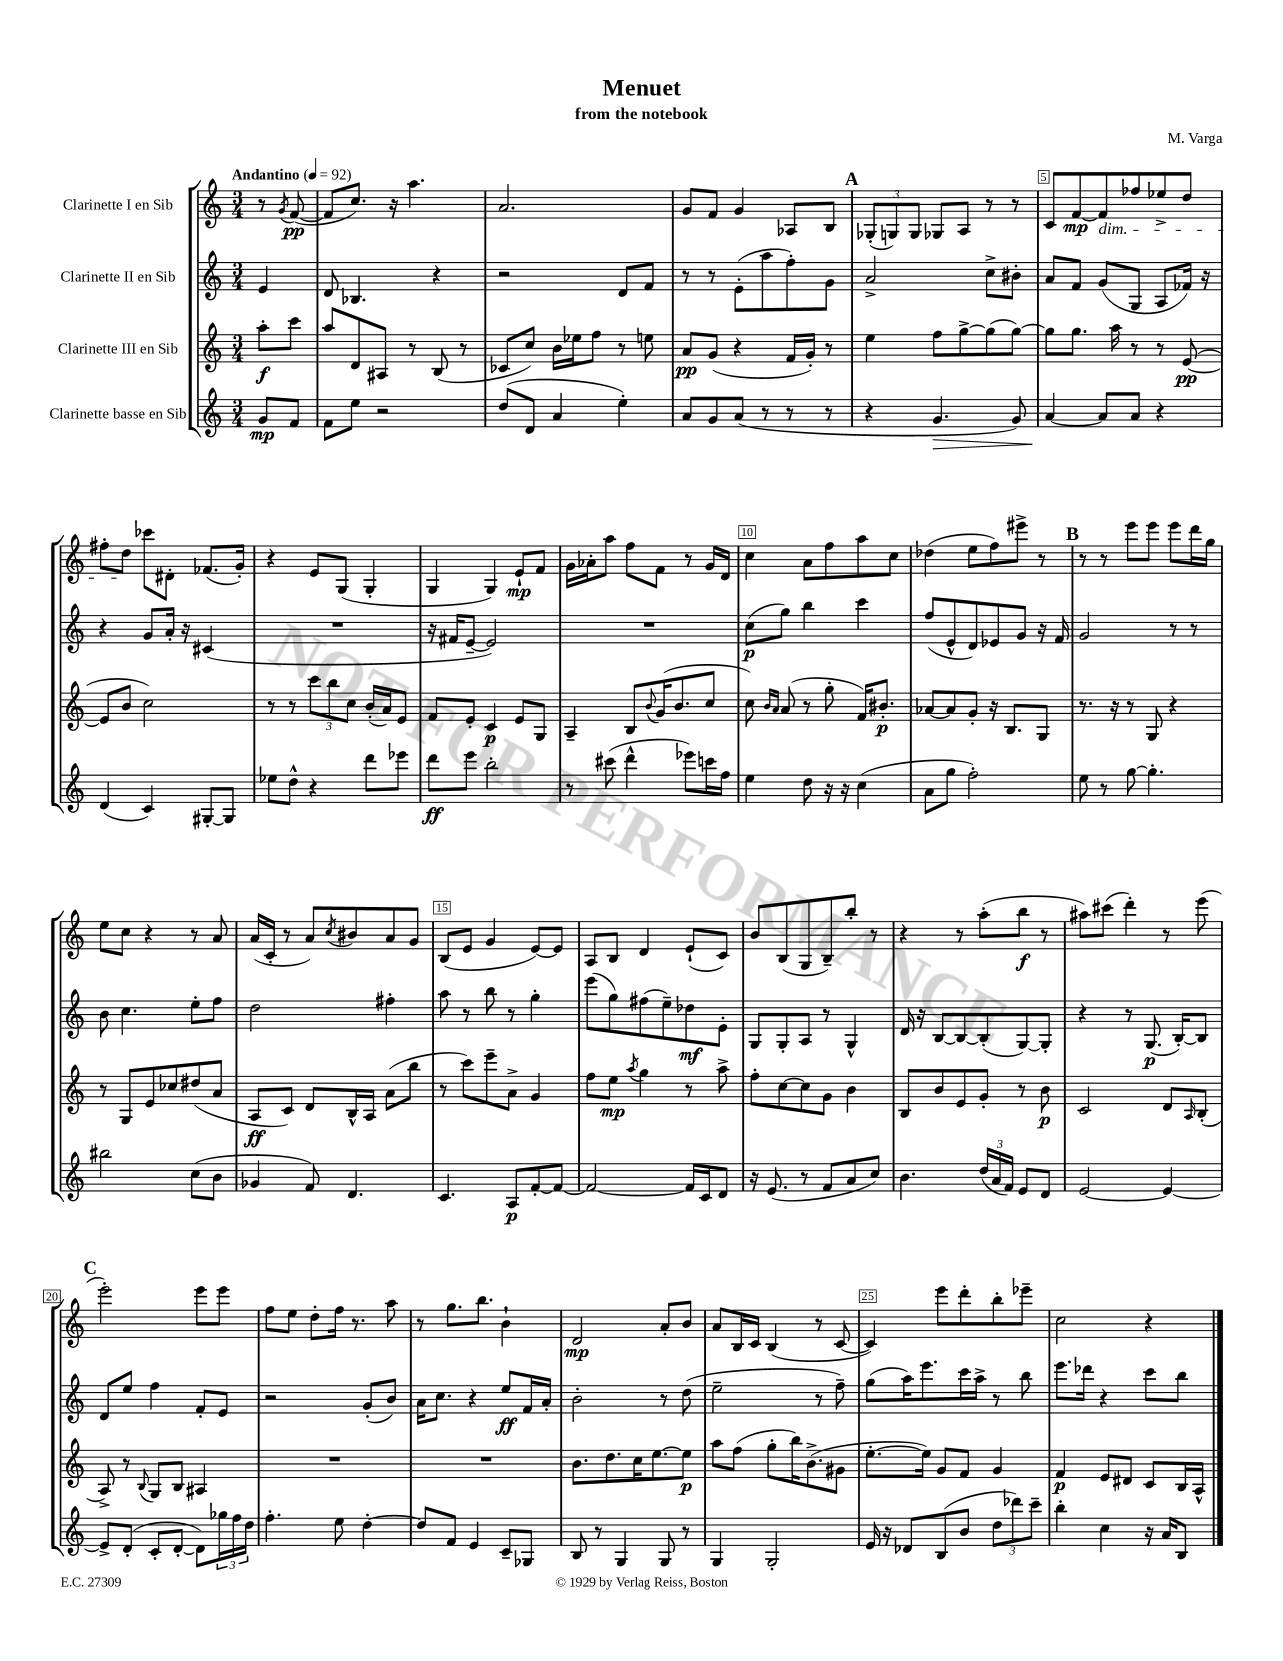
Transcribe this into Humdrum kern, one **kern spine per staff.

**kern	**kern	**kern	**kern
*staff4	*staff3	*staff2	*staff1
*clefG2	*clefG2	*clefG2	*clefG2
*k[]	*k[]	*k[]	*k[]
*M3/4	*M3/4	*M3/4	*M3/4
*MM92	*MM92	*MM92	*MM92
8g	8aa'	4e	8r
.	.	.	8qg
8f	8ccc	.	([8f
=	=	=	=
8f	8aa	8d	8f]
8ee	8d	4.B-	8.cc)
2r	8A#	.	.
.	.	.	16r
.	8r	.	4.aa
.	(8B	4r	.
.	8r	.	.
=	=	=	=
(8dd	8c-	2r	2.a
8d	8cc)	.	.
4a	16b	.	.
.	16ee-	.	.
.	8ff	.	.
4ee')	8r	8d	.
.	8ee	8f	.
=	=	=	=
8a	8a	8r	8g
8g	(8g	8r	8f
(8a	4r	(8e'	4g
8r	.	8aa	.
8r	16f	8ff')	8A-
.	16g')	.	.
8r	8r	8g	8B
=	=	=	=
4r	4ee	2a^	(12G-'
.	.	.	12G)
.	.	.	12G
4.g	8ff	.	8G-
.	[8gg^	.	8A
.	(8gg]	8cc^	8r
8g)	[8gg)	8b#'	8r
=	=	=	=
[4a	8gg]	8a	8c
.	8.gg	8f	[8f
8a]	.	(8g	8f]
.	16aa	.	.
8a	8r	8G	8ff-
4r	8r	8A	8ee-^
.	([8e	16f-)	8dd
.	.	16r	.
=	=	=	=
(4d	8e]	4r	8ff#'
.	8b	.	8dd
4c)	2cc)	8g	8ccc-
.	.	16a'	8d#'
.	.	16r	.
[8G#'	.	(4c#	(8.f-
8G#]	.	.	.
.	.	.	16g')
=	=	=	=
8ee-	8r	2.r	4r
8dd^^	8r	.	.
4r	12ccc	.	8e
.	12bb	.	.
.	.	.	(8G
.	12cc	.	.
8ddd	(16b'	.	4G'
.	16a)	.	.
8eee-	8e	.	.
=	=	=	=
8ddd	8f	16r	4G
.	.	16f#	.
8eee	8e'	[8e~	.
2bb'	4c	2e])	4G)
.	8e	.	8e`
.	8G	.	8f
=	=	=	=
8r	4A~	2.r	16g
.	.	.	16a-'
(8ccc#	.	.	8aa
4ddd^^	8B	.	8ff
.	8qqb	.	.
.	(16g	.	8f
.	8.b	.	.
8eee-)	.	.	8r
16ccc	8cc	.	16g
16ff	.	.	16d
=	=	=	=
4ee	8cc)	(8cc	4cc
.	16qqb	.	.
.	16qqa	.	.
.	(8a	8gg)	.
8dd	8r	4bb	8a
16r	8gg'	.	8ff
16r	.	.	.
(4cc	16f)	4ccc	8aa
.	8.b#'	.	.
.	.	.	8cc
=	=	=	=
8a	[8a-	(8ff	(4dd-
8gg	8a-]	8e^^	.
2ff')	8g'	8d)	8ee
.	16r	8e-	8ff)
.	8.B	.	.
.	.	8g	8eee#^
.	8G	16r	8r
.	.	16f	.
=	=	=	=
8ee	8.r	2g	8r
8r	.	.	8r
.	16r	.	.
[8gg	8r	.	8eee
4.gg']	8G	.	8eee
.	4r	8r	8eee
.	.	8r	16ddd
.	.	.	16gg
=	=	=	=
2bb#	8r	8b	8ee
.	8G	4.cc	8cc
.	8e	.	4r
.	8cc-	.	.
(8cc	(8dd#	8ee'	8r
8b	8a	8ff	8a
=	=	=	=
4g-	8A	2dd	(16a
.	.	.	16c'
.	8c)	.	8r
8f)	8d	.	8a)
.	.	.	8qcc
4.d	16B^^	.	8b#
.	16A	.	.
.	(8a	4ff#'	8a
.	8bb	.	8g
=	=	=	=
4.c	8r	8aa	(8B
.	8ccc)	8r	8e
.	8eee~	8bb	4g
8A	8a^	8r	.
[8f'	4g	4gg'	[8e)
8f_	.	.	8e]
=	=	=	=
2f_	8ff	(8eee	8A
.	8ee	8gg)	8B
.	8qaa	.	.
.	4gg	(8ff#	4d
.	.	8ee~)	.
16f]	8r	8dd-	(8e`
16c	.	.	.
8d	8aa^	8e'	8c)
=	=	=	=
16r	8ff'	8G	8b
(8.e	.	.	.
.	[8cc	8G'	(8B
8r	8cc]	8A	8G
8f	8g	8r	8B~)
8a	4b	4G^^	8bb'
8cc)	.	.	8r
=	=	=	=
4.b	8B	16d	4r
.	.	16r	.
.	8b	[8B	.
.	8e	8B_	8r
(24dd	8g'	(8B']	(8aa'
24a	.	.	.
24f)	.	.	.
8e	8r	[8G)	8bb
8d	8b	8G']	8r
=	=	=	=
[2e	2c	4r	8aa#)
.	.	.	(8ccc#
.	.	8r	4ddd')
.	.	(8.G	.
4e_	8d	.	8r
.	.	[16B')	.
.	16qqA	.	.
.	(8B'	8B]	(8eee
=	=	=	=
8e^]	8A^)	8d	2eee')
(8d'	8r	8ee	.
.	8qqB	.	.
8c'	8G	4ff	.
[8d'	8B	.	.
8d])	4A#	8f'	8eee
24gg-	.	8e	8eee
24ff	.	.	.
24dd	.	.	.
=	=	=	=
4.ff'	2.r	2r	8ff
.	.	.	8ee
.	.	.	8dd'
8ee	.	.	16ff
.	.	.	8.r
[4dd'	.	(8g'	.
.	.	8b)	8aa
=	=	=	=
8dd]	2.r	16a	8r
.	.	8.cc	.
8f	.	.	8.gg
4e	.	4r	.
.	.	.	8.bb
8c~	.	8ee	4b`
8G-	.	16f	.
.	.	16a'	.
=	=	=	=
8B	8.b	2b'	2d
8r	.	.	.
.	8.dd	.	.
4G	.	.	.
.	16cc	.	.
.	[8.ee	.	.
8G	.	8r	8a'
8r	8ee]	(8dd	8b
=	=	=	=
4G	8aa	2ee~	8a
.	(8ff	.	16B
.	.	.	16c
2G'	8gg'	.	(4B
.	16bb)	.	.
.	(8.b^	.	.
.	.	8r	8r
.	8g#	8ff~)	[8c
=	=	=	=
16e	[8.ee'	(8gg	4c])
16r	.	.	.
8d-	.	16aa)	.
.	16ee])	8.eee	.
(8B	8g	.	8eee
8b	8f	16ccc	8ddd'
.	.	16aa^	.
12dd	4g	8r	8bb'
12ddd-)	.	.	.
.	.	8bb	8eee-~
12ccc~	.	.	.
=	=	=	=
4bb'	4f	8.eee	2cc
.	.	16ddd-	.
4cc	8e	4r	.
.	8d#	.	.
16r	8c	8ccc	4r
16a	.	.	.
8B	16B	8bb	.
.	16A^^	.	.
==	==	==	==
*-	*-	*-	*-
